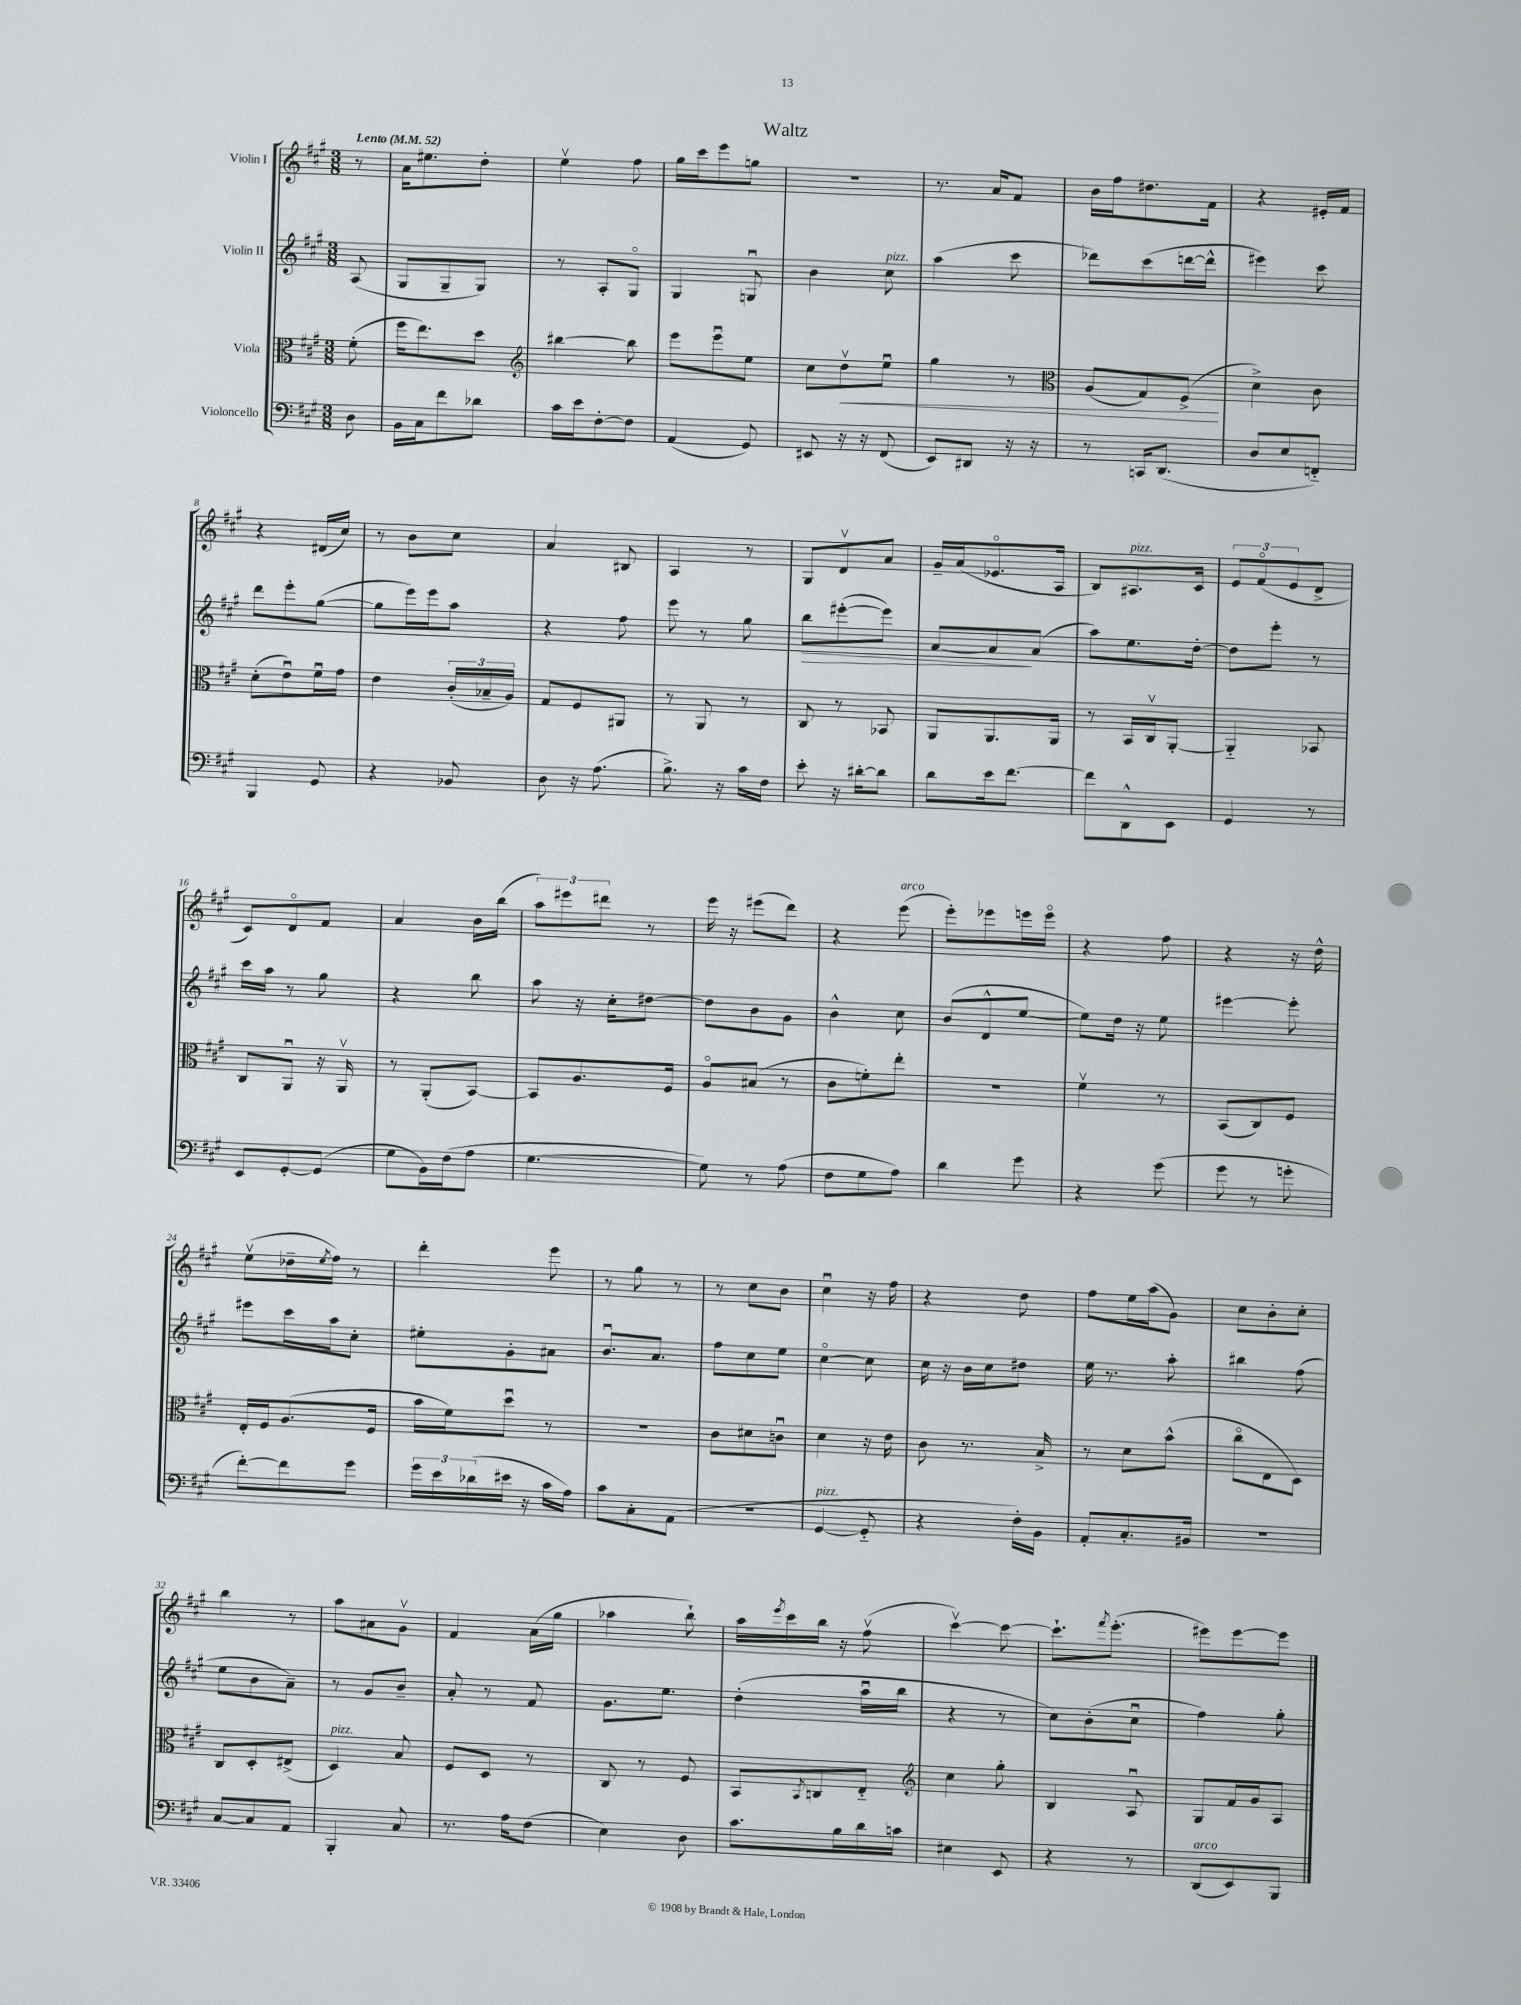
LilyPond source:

\header { title = "Waltz" }
<<
\new StaffGroup <<
\new Staff = "s0" \with { instrumentName = "Violin I" } {
    \clef treble \key a \major \numericTimeSignature \time 3/8 \partial 8 \tempo "Lento" 4 = 52
    r8 |
    a'16 eis''8. d''8-. |
    e''4\upbow fis''8 |
    gis''16 cis'''16 e'''8 g''8 |
    R4. |
    r8. a'16 fis'8 |
    b'16 fis''16 dis''8. fis'16 |
    r4 eis'16-. fis'16 |
    r4 dis'16( cis''16) |
    r8 b'8 cis''8 |
    a'4 bis8 |
    a4 r8 |
    gis8 d'8\upbow a'8 |
    gis'16-- a'16( ees'8.\flageolet a16 |
    b8) ais8.^\markup { \italic "pizz." } cis'16 |
    \tuplet 3/2 { e'8 fis'8\flageolet( e'8 } d'8-> |
    cis'8) d'8\flageolet fis'8 |
    a'4 b'16 b''16( |
    \tuplet 3/2 { a''8) eis'''8 dis'''8 } r8 |
    e'''16 r16 eis'''8( d'''8) |
    r4 e'''8^\markup { \italic "arco" }( |
    e'''8-.) ees'''8 e'''16 e'''16\flageolet |
    r4 fis''8 |
    r4 r16 d''16-^ |
    e''8\upbow( des''16-- \acciaccatura { e''8 } fis''16) r8 |
    d'''4-. e'''8 |
    r8 gis''8 r8 |
    r8 cis''8 b'8 |
    cis''4\downbow r16 fis''16 |
    r4 d''8 |
    fis''8 e''16 a''16( gis'8) |
    cis''8 b'8-. cis''8-. |
    b''4 r8 |
    a''8 ais'8 gis'8\upbow |
    fis'4 a'16( gis''16 |
    aes''4 b''8-!) |
    a''16 \acciaccatura { e'''8 } cis'''16 b''16 r16 fis''8\upbow( |
    cis'''4~\upbow) cis'''8~ |
    cis'''8.-! \acciaccatura { fis'''8 } e'''8.-.( |
    eis'''8) eis'''8~ eis'''8 \bar "|." |
}
\new Staff = "s1" \with { instrumentName = "Violin II" } {
    \clef treble \key a \major \numericTimeSignature \time 3/8 \partial 8
    a8( |
    gis8 gis8-- gis8) |
    r8 a8-. gis8\flageolet |
    gis4 g8\downbow |
    b'4 cis''8^\markup { \italic "pizz." } |
    a''4( cis'''8 |
    des'''8) cis'''8( d'''16~ d'''16-^ |
    eis'''4) cis'''8 |
    d'''8 e'''8-. gis''8~( |
    gis''8 e'''16) e'''16 a''8 |
    r4 fis''8 |
    e'''8 r8 gis''8 |
    b''8\> eis'''8~-.( eis'''8) |
    a'8~ a'8\! a'8( |
    a''8) e''8. d''16~-. |
    d''8 e'''8-. r8 |
    cis'''16 a''16 r8 gis''8 |
    r4 b''8 |
    a''8 r16 cis''16-. dis''8~ |
    dis''8 b'8 gis'8 |
    b'4-^ cis''8 |
    b'8( d'8-^ e''8~ |
    e''8) d''16 r16 e''8 |
    eis'''4~ eis'''8-. |
    eis'''8 cis'''16 a''16 cis''8-. |
    eis''8-. gis'8-. ais'8 |
    b'8.\downbow a'8. |
    fis''8 cis''8 e''8 |
    cis''4~\flageolet cis''8 |
    cis''16 r16 b'16 cis''16 dis''8 |
    e''16 r8. a''8-. |
    bis''4 fis''8( |
    e''8 b'8 a'8--) |
    r8 gis'8 b'8-- |
    a'8-. r8 fis'8 |
    gis'8. e''8. |
    d''4-.( a''16\downbow b''16 |
    r4 r8 |
    cis''8) b'8-.( cis''8\downbow |
    fis''4) gis''8-. \bar "|." |
}
\new Staff = "s2" \with { instrumentName = "Viola" } {
    \clef alto \key a \major \numericTimeSignature \time 3/8 \partial 8
    fis'8-.( |
    fis''16 e''8.) d''8 |
    \clef treble bis''4~ bis''8 |
    e'''8 e'''8\downbow e''8 |
    cis''8 d''8\upbow\< e''8\downbow |
    gis''4 r8 |
    \clef alto a8( gis8) fis8->\!( |
    d'4->) cis'8 |
    d'8-.( e'8\downbow) fis'16\downbow gis'16 |
    e'4 \tuplet 3/2 { cis'16-.( bes16-- a16) } |
    gis8 fis8 ais,8 |
    r8 a,8 r8 |
    cis8 r8 bes,8 |
    a,8 a,8. a,16 |
    r8 b,16 cis16\upbow a,8~-. |
    a,4-_ bes,8 |
    cis8 a,8\downbow r16 a,16\upbow |
    r8 a,8-.( b,8~) |
    b,8 a8. fis16 |
    a8\flageolet bis8( r8 |
    cis'8 f'8-.) e''8-. |
    r4. |
    fis'4\upbow r8 |
    b,8( cis8) fis8 |
    e16-. fis16 a8.( fis16 |
    b'16 fis'16) d''8\downbow r8 |
    R4. |
    cis'8 dis'8 c'8\downbow |
    d'4 r16 e'16 |
    cis'8 r8. b16-> |
    r8 d'8 b'8-^( |
    cis''8\flageolet e8 d8) |
    cis8 d8-. eis8->( |
    d4^\markup { \italic "pizz." }) b8 |
    fis8 d8 r8 |
    cis8 r8 fis8 |
    b,8 \acciaccatura { b,8 } c8 e8-_ |
    \clef treble cis''4 gis''8-. |
    b4 a8\downbow |
    gis8 fis'16 gis'16 a8 \bar "|." |
}
\new Staff = "s3" \with { instrumentName = "Violoncello" } {
    \clef bass \key a \major \numericTimeSignature \time 3/8 \partial 8
    d8 |
    b,16 cis16 fis'8 des'8 |
    cis'16 e'16 fis8~-. fis8 |
    a,4( gis,8) |
    eis,8 r16 r16 fis,8( |
    e,8) dis,8 r16 r16 |
    r8 c,16 d,8.( |
    d8 e8 f,8-_) |
    b,,4 gis,8 |
    r4 bes,8 |
    d8 r16 a8.( |
    b8.->) r16 cis'16 fis16 |
    e'8-. r16 dis'16~-. dis'8 |
    d'8 e'16 fis'8.~ |
    fis'8 d,8-^ e,8 |
    gis,4 r8 |
    e,8 gis,8~-. gis,8( |
    gis8 b,16) fis16( a8 |
    gis4.~ |
    gis8) r8 a8( |
    fis8 gis8 a8) |
    d'4 gis'8 |
    r4 gis'8( |
    gis'8 r8 g'8-. |
    fis'8~-.) fis'8 gis'8 |
    \tuplet 3/2 { gis'16 e'16 des'16( } eis'16 r16 cis'16 a16) |
    cis'8 cis8-. a,8( |
    R4. |
    gis,4~^\markup { \italic "pizz." } gis,8-_ |
    r4 fis16-.) b,16 |
    a,8-. cis8.-. bis,16 |
    r4. |
    cis8~ cis8 a,8 |
    b,,4-. cis8 |
    r8. a16 fis8( |
    e4) d8 |
    cis'8. b16 d'16 c'16 |
    eis4 e,8 |
    r4 r8 |
    d,8^\markup { \italic "arco" }( e,8) b,,8 \bar "|." |
}
>>
>>
